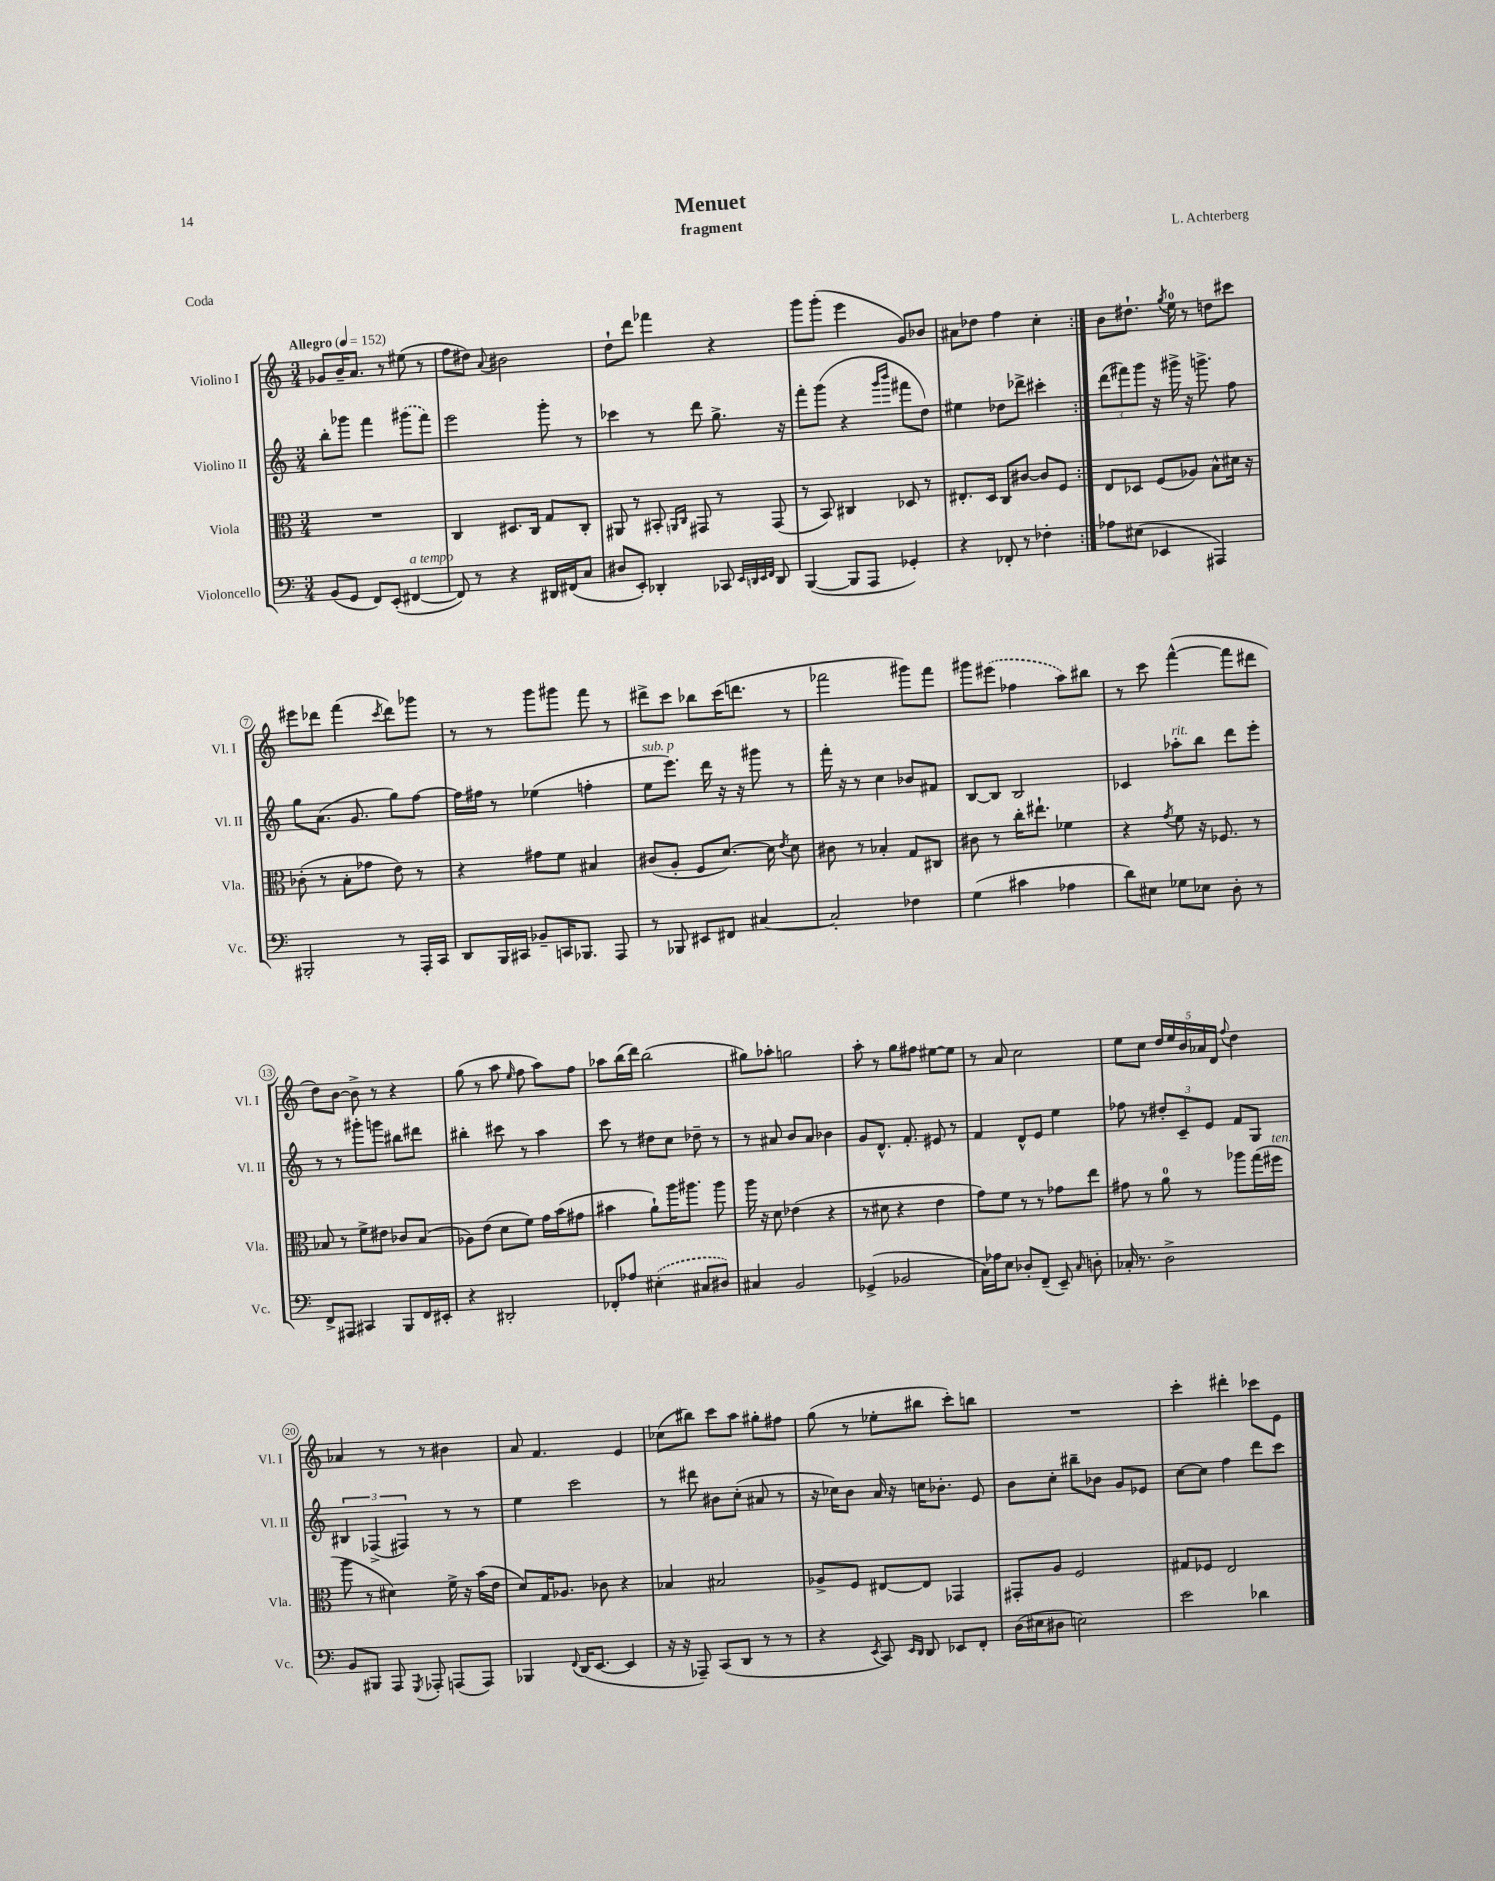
\header { title = "Menuet" composer = "L. Achterberg" subtitle = "fragment" piece = "Coda" }
<<
\new StaffGroup <<
\new Staff = "s0" \with { instrumentName = "Violino I" shortInstrumentName = "Vl. I" } {
    \clef treble \key c \major \numericTimeSignature \time 3/4 \tempo "Allegro" 4 = 152
    \autoBeamOff \repeat volta 2 { ges'8[ b'16-- a'8.] r8 eis''8( r8 |
    f''8[ dis''8]) \appoggiatura { a'8 } bis'2 |
    d''8[-! d'''8] fes'''4 r4 |
    g'''8[ g'''8]-.( e'''4 g'8[) bes'8] |
    ais'8[ des''8] f''4 c''4-. | }
    b'8[ dis''8.]-! \acciaccatura { g''8 } e''16-0 r8 d''8[ cis'''8] |
    eis'''8[ des'''8] f'''4( \acciaccatura { c'''8 } des'''8[) ges'''8] |
    r8 r8 g'''8[ gis'''8] f'''8 r8 |
    dis'''8[-> c'''8] bes''8[ c'''16( d'''8.] r8 |
    fes'''2 gis'''8[) fes'''8] |
    gis'''8[ \once \slurDashed eis'''8]( fes''4 a''8[) bis''8] |
    r8 c'''8 f'''4~-^( f'''8[ dis'''8] |
    d''8[) b'8]~ b'8-> r8 r4 |
    g''8( r8 a''8 \grace { e''16 } f''8 a''8[) f''8] |
    aes''8[ b''16( d'''16]) b''2( |
    gis''8[) aes''8]-. g''2 |
    a''8-. r8 g''8[ fis''8] eis''8[~ eis''8] |
    r8 a'8 c''2 |
    e''8[ c''8] \tuplet 5/4 { d''16[ e''16 b'16 aes'16 d'16] } \appoggiatura { f''8 } d''4 |
    aes'4 r8 r8 bis'4 |
    a'8 f'4. e'4 |
    ces''8[( bis''8]) c'''8[ a''8] gis''8[-. fis''8] |
    g''8( r8 ees''8[-. bis''8] c'''8[-.) b''8] |
    R2. |
    c'''4-. dis'''4-. ces'''8[ e'8] \bar "|." |
}
\new Staff = "s1" \with { instrumentName = "Violino II" shortInstrumentName = "Vl. II" } {
    \clef treble \key c \major \numericTimeSignature \time 3/4
    \autoBeamOff \repeat volta 2 { b''8[-. ges'''8] f'''4 \once \slurDashed gis'''8[( f'''8]) |
    e'''2 g'''8-. r8 |
    ces'''4 r8 d'''8 g''8.-> r16 |
    f'''8[-. g'''8]( r4 \grace { g'''16[ b'''16] } fis'''8[ d''8]) |
    eis''4 des''8[ des'''8]-> cis'''4-. | }
    \tuplet 3/2 { d'''8[( fis'''8) g'''8] } r16 gis'''16-> r16 g'''8.-> f''8 |
    g''8[ a'8.]( g'8. g''8[) f''8]~ |
    f''16[ fis''16] r8 ees''4( f''4-. |
    e''8[^\markup { \italic "sub. p" } e'''8.]) d'''16 r16 r16 gis'''8 r8 |
    f'''16-. r16 r8 c''4 bes'8[ fis'8] |
    b8[~ b8] b2 |
    ces'4 aes''8[-.^\markup { \italic "rit." } b''8] d'''8[ e'''8]-. |
    r8 r8 gis'''8[-. g'''8] bis''8[ dis'''8] |
    bis''4-. cis'''8 r8 a''4 |
    c'''8 r8 dis''8[ c''8] des''8-- r8 |
    r8 ais'8 b'8[ ais'8] bes'4 |
    g'8[ d'8.]-^ f'8.-. eis'8 r8 |
    f'4 d'8[-^ e'8] e''4 |
    fes''8 r8 \tuplet 3/2 { dis''8[-. c'8-- e'8] } f'8[ g8] |
    \tuplet 3/2 { bis4 fes4->( fis4) } r8 r8 |
    e''4 c'''2 |
    r8 dis'''8 bis'8[ c''8]-.( ais'8 r8 |
    r16 ces''16[) b'8] a'16 r16 c''16[ bes'8.]-. e'8 |
    b'8[ c''8]-. bis''8[-- bes'8] g'8[ ees'8] |
    c''8[~ c''8] f''4 d'''8[ c'''8] \bar "|." |
}
\new Staff = "s2" \with { instrumentName = "Viola" shortInstrumentName = "Vla." } {
    \clef alto \key c \major \numericTimeSignature \time 3/4
    \autoBeamOff \repeat volta 2 { R2. |
    c4 dis8.[ c16] g8[ c8]-. |
    ais,8 r8 bis,8-. \grace { a,16[ c16] } gis,8 r8 gis,8( |
    r8 b,8) cis4 des8 r8 |
    eis8.[-. d16] c8[ cis'8]~ cis'8[ f8] | }
    e8[ des8] f8[( aes8]) b8[-^ dis'16] r16 |
    ces'8-.( r8 b8[-. ges'8] e'8) r8 |
    r4 gis'8[ f'8] bis4 |
    cis'8[( a8]-. f8[ d'8.]~) d'16 \acciaccatura { e'8 } d'8 |
    cis'8 r8 bes4-. g8[ cis8] |
    cis'8 r8 c''16[-. eis''8.]-! fes'4 |
    r4 \acciaccatura { g'8 } f'8 r16 fes8. r8 |
    bes8 r8 f'8[-> eis'8] ces'8[ bes8]( |
    aes8[) e'8]( d'8[ f'8]) g'16[ b'16( gis'8] |
    bis'4 a'8[-!) a''16 ais''8.] ais''8 |
    a''16 r16 d'8 ees'4( r4 |
    r8 dis'8 r4 e'4 |
    g'8[) f'8] r8 r8 ges'8[ e''8] |
    gis'8 r8 a'8-0 r8 aes''8[ g''16( fis''16]^\markup { \italic "ten." } |
    a''8 r8 dis'4) f'16-> r16 b'16[( e'16] |
    d'8[) g16 aes8.] ces'8 r4 |
    bes4 bis2 |
    aes8[-> f8] eis8[~ eis8] ges,4 |
    gis,8[-. a8] f2 |
    gis8[ fes8] e2 \bar "|." |
}
\new Staff = "s3" \with { instrumentName = "Violoncello" shortInstrumentName = "Vc." } {
    \clef bass \key c \major \numericTimeSignature \time 3/4
    \autoBeamOff \repeat volta 2 { b,8[( g,8] f,8[) e,8]-.( fis,4~^\markup { \italic "a tempo" } |
    fis,8) r8 r4 dis,16[ fis,16( c8] |
    dis8[ e,8]-.) des,4-. ces,8 \grace { e,32[ d,32 e,32 f,32] } d,8 |
    b,,4~( b,,8[ a,,8] ges,4-.) |
    r4 fes,8-. r8 fes4-. | }
    aes8[ eis8]( ees,4 ais,,4) |
    bis,,2-. r8 a,,16[-. c,16] |
    d,8[ b,,16 cis,16] bes,8[-- c,16 bes,,8.] a,,8 |
    r8 bes,,8 eis,8[ fis,8] cis4~ |
    cis2-. fes4 |
    g4( cis'4 aes4 |
    d'8[) eis8] ges8[ ees8] d8-. r8 |
    f,8[-> ais,,8] cis,4 b,,8[ f,16 eis,16]-. |
    r4 dis,2-. |
    fes,8[-. aes8] \once \slurDashed eis4-.( cis8[ dis8]) |
    cis4 b,2 |
    ges,4->( bes,2 |
    c16[) aes16 e8] des8[-. f,8]--( e,8--) \grace { c16 } d8-. |
    ces16-. r8. d2-> |
    b,8[ bis,,8] a,,8 \acciaccatura { g,,8 } aes,,8-. a,,8[( a,,8]) |
    bes,,4 \appoggiatura { f,8 } d,16[( e,8.]~ e,4 |
    r16 r16 aes,,8--) c,8[( d,8] r8 r8 |
    r4 \acciaccatura { e,8 } c,8) \grace { e,16[ d,16] } d,8 ees,8[ f,8]-. |
    d16[( eis16 dis8] e2) |
    e'2 des'4 \bar "|." |
}
>>
>>
\layout { \context { \Score \override BarNumber.stencil = #(make-stencil-circler 0.1 0.3 ly:text-interface::print) } }
